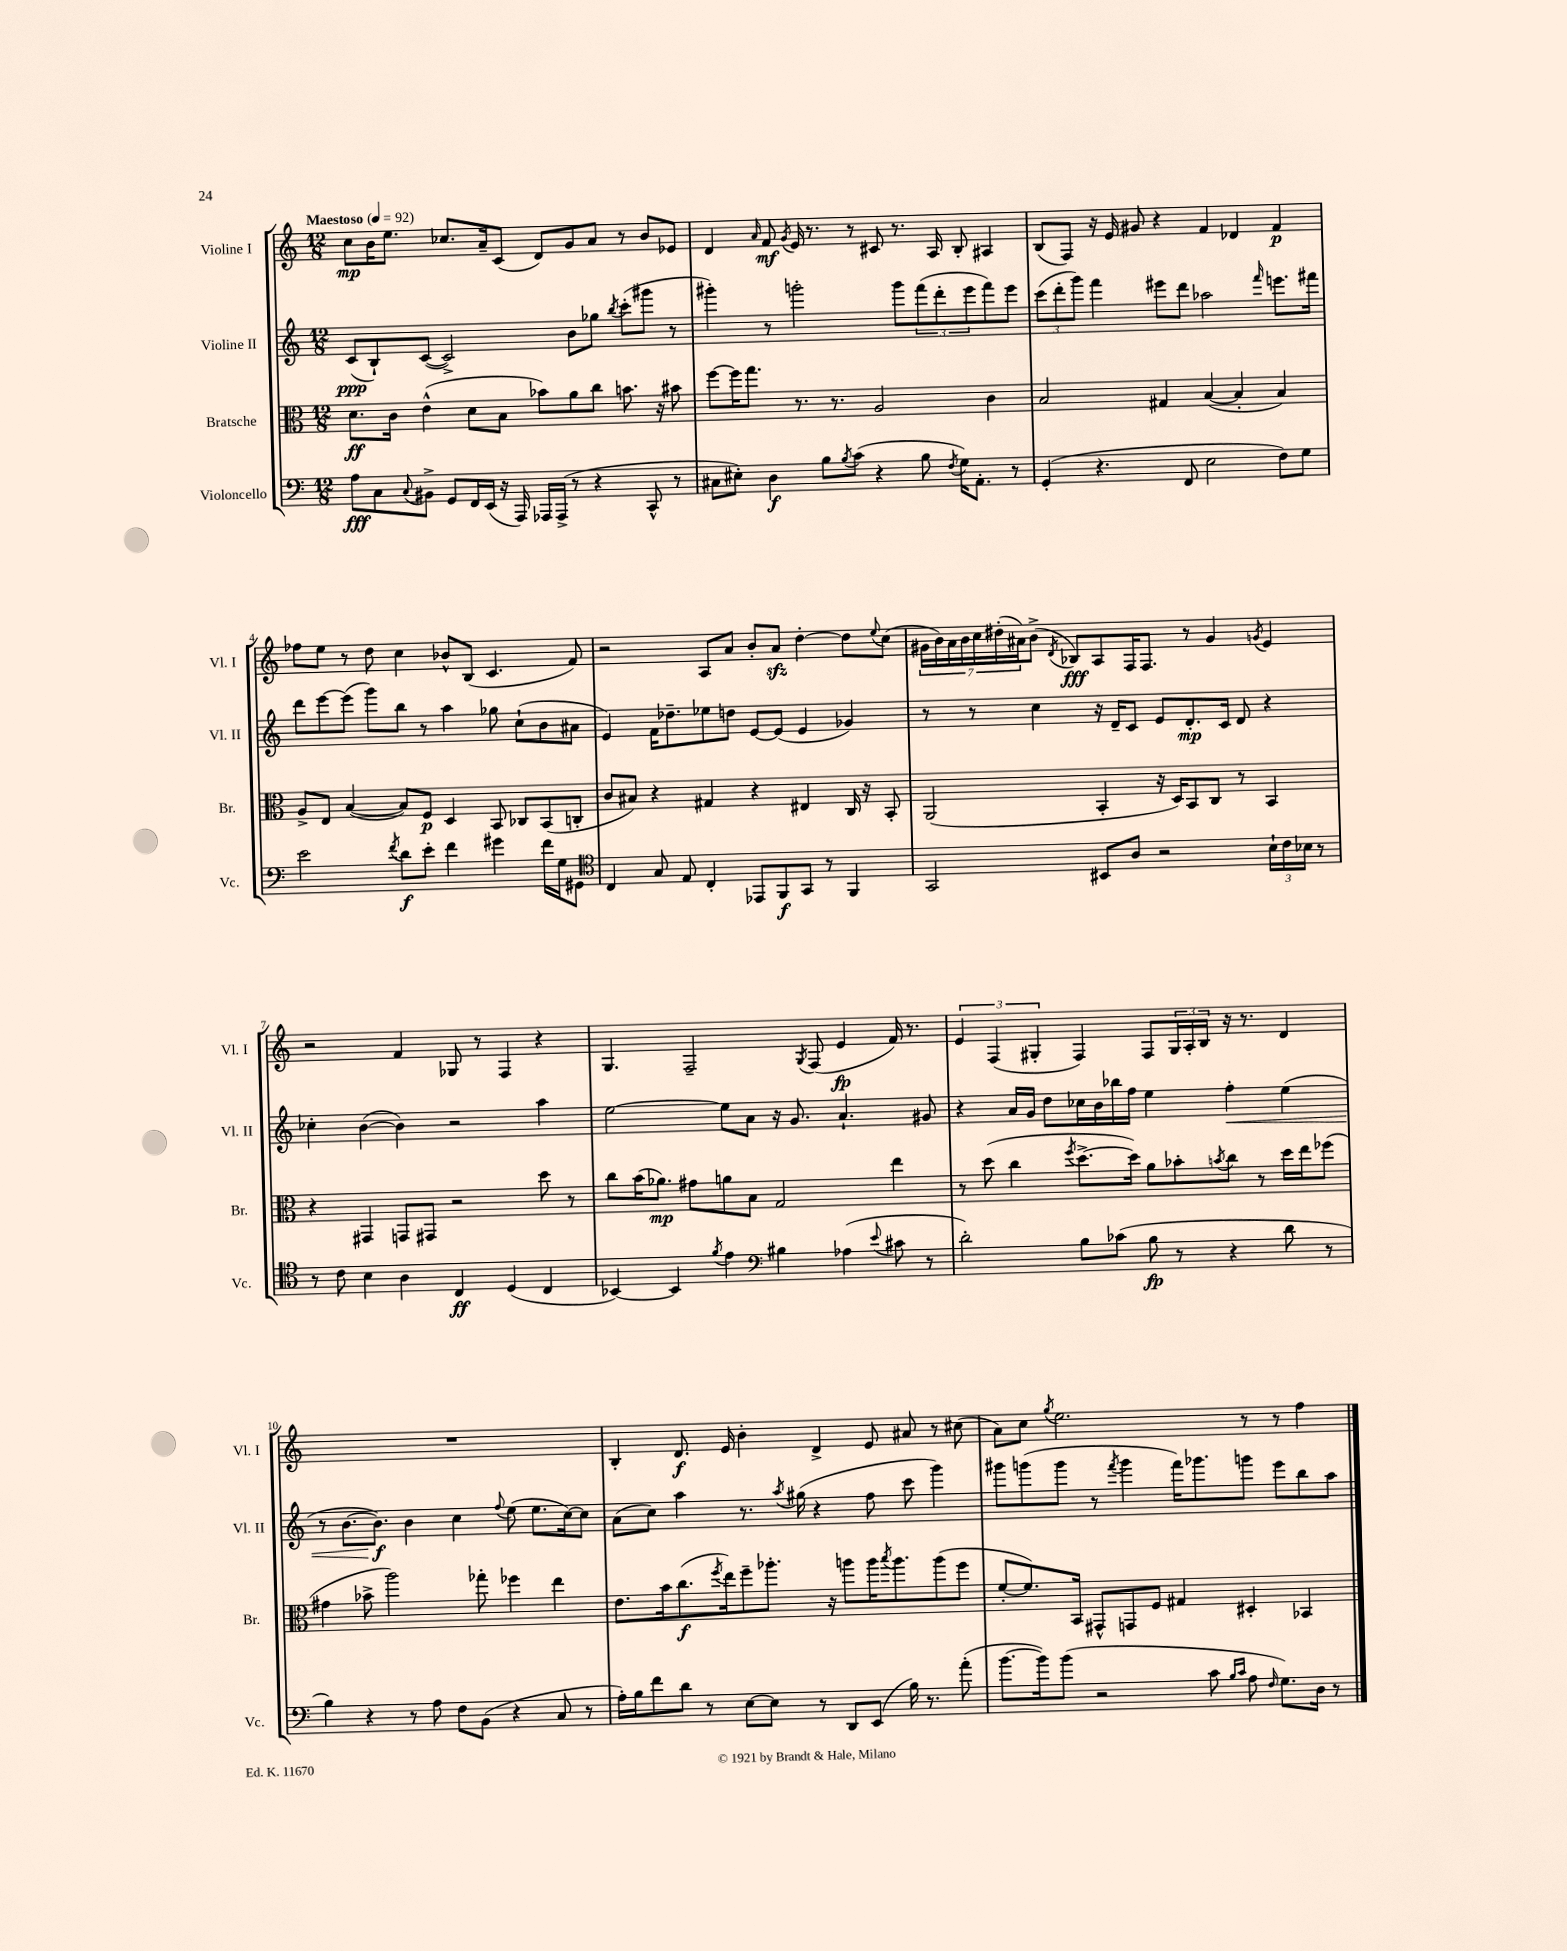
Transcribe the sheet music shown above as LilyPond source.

<<
\new StaffGroup <<
\new Staff = "s0" \with { instrumentName = "Violine I" shortInstrumentName = "Vl. I" } {
    \clef treble \key c \major \numericTimeSignature \time 12/8 \tempo "Maestoso" 4 = 92
    c''8\mp b'16 e''8. ces''8. a'16-- c'8( d'8) g'8 a'8 r8 b'8 ees'8 |
    d'4 \grace { a'16 } f'8\mf \acciaccatura { g'8 } e'16 r8. r8 cis'8 r8. a16 b8-. ais4 |
    b8( f8) r16 e'16 gis'8 r4 f'4 des'4 f'4\p |
    fes''8 e''8 r8 d''8 c''4 bes'8-^ b8( c'4. f'8) |
    r2 a8 a'8 b'8-. a'8\sfz d''4~-. d''8 \appoggiatura { e''8 } c''8( |
    \tuplet 7/4 { gis'16 b'16) a'16 b'16 c''16 dis''16-.( ais'16) } b'8->( \acciaccatura { d'8 } bes8\fff) a8 f16 f8. r8 gis'4 \acciaccatura { g'8 } e'4 |
    r2 f'4 ges8 r8 f4 r4 |
    g4. f2-- \acciaccatura { g8 } f8( e'4\fp f'16) r8. |
    \tuplet 3/2 { e'4 f4( gis4-. } f4) f8 \tuplet 3/2 { gis16 a16-. b16 } r16 r8. d'4 |
    R1. |
    b4-. d'8.\f e'16 b'4-. d'4-> e'8 ais'8 r8 cis''8( |
    a'8) c''8 \acciaccatura { g''8 } e''2. r8 r8 f''4 \bar "|." |
}
\new Staff = "s1" \with { instrumentName = "Violine II" shortInstrumentName = "Vl. II" } {
    \clef treble \key c \major \numericTimeSignature \time 12/8
    c'8\ppp( b8-!) c'8~( c'2->) b'8 ges''8 \acciaccatura { b''8 } c'''8-.( gis'''8 r8 |
    gis'''4-.) r8 g'''2-. g'''8 \tuplet 3/2 { f'''8( d'''8-. e'''8 } f'''8) e'''8 |
    \tuplet 3/2 { c'''8( d'''8-. g'''8) } f'''4 eis'''8 d'''8 aes''2 \grace { f'''16 } e'''8. fis'''16 |
    d'''8 e'''8~ e'''8( g'''8) b''8 r8 a''4 ges''8 c''8-!( b'8 ais'8 |
    e'4) f'16 des''8.-- ees''8 d''8 e'8~ e'8( e'4 ges'4) |
    r8 r8 c''4 r16 d'16-- c'8 e'8 d'8.-.\mp c'16 d'8 r4 |
    ces''4-. b'4~( b'4) r2 a''4 |
    e''2~ e''8 a'8 r16 g'8. a'4.-! gis'8 |
    r4 a'16 g'16 d''8 ces''16 b'16 bes''16 f''16 e''4 f''4-.\< e''4( |
    r8 b'8.~ b'8.\f\!) b'4 c''4 \appoggiatura { f''8 } e''8( e''8. c''16~) c''8 |
    a'8( c''8) a''4 r8. \acciaccatura { a''8 } gis''16( r4 f''8 c'''8 g'''4) |
    gis'''8 g'''8( g'''8 r8 \acciaccatura { f'''8 } g'''4 f'''16) ges'''8. g'''8 e'''8 b''8 a''8 \bar "|." |
}
\new Staff = "s2" \with { instrumentName = "Bratsche" shortInstrumentName = "Br." } {
    \clef alto \key c \major \numericTimeSignature \time 12/8
    d'8.\ff c'16 e'4-^( d'8 b8 bes'8) a'8 c''8 b'8. r16 bis'8 |
    f''8~ f''16 g''8. r8. r8. a2 c'4 |
    b2 gis4 b4~( b4-. b4) |
    a8-> e8 b4~( b8) f8\p d4 b,8 ces8 b,8( c8-. |
    c'8 bis8) r4 gis4 r4 eis4 c16 r16 b,8-. |
    a,2( b,4-. r16 d16) b,8 c8 r8 b,4 |
    r4 gis,4 g,8 gis,8 r2 d''8 r8 |
    c''8 b'16( aes'8.\mp) gis'8 a'8 b8 g2 e''4 |
    r8 d''8( c''4 \acciaccatura { f''8 } d''8.~-> d''16) a'8 bes'8-. \acciaccatura { b'8 } c''8 r8 d''16 e''16 fes''8( |
    gis'4 bes'8-> a''2) ges''8-. fes''4 e''4 |
    e'8. b'16 c''8.\f( \acciaccatura { f''8 } e''16) f''8-- aes''8.-. r16 a''8 a''16 \acciaccatura { b''8 } a''8. a''8( f''8 |
    f'8~-. f'8.) b,16 gis,8-^ g,8 f8 gis4 dis4-. bes,4 \bar "|." |
}
\new Staff = "s3" \with { instrumentName = "Violoncello" shortInstrumentName = "Vc." } {
    \clef bass \key c \major \numericTimeSignature \time 12/8
    a8\fff c8 \appoggiatura { c8 } bis,8-> g,8 f,16 e,16( r16 a,,16) aes,,16 aes,,16->( r8 r4 c,8-^ r8 |
    cis8 eis8-.) d4\f b8 \acciaccatura { b8 } c'8( r4 b8 \acciaccatura { f8 } g16) a,8.-. r8 |
    g,4-.( r4. f,8 e2 f8) g8 |
    e'2 \acciaccatura { f'8 } d'8\f e'8-. f'4 gis'4 f'16 g16 gis,8 |
    \clef tenor c4 g8 e8 c4-. ees,8 f,8\f g,8 r8 f,4 |
    g,2 bis,8 a8 r2 \tuplet 3/2 { b16-! c'16 bes16 } r8 |
    r8 c'8 b4 a4 c4\ff d4( c4 |
    bes,4~) bes,4 \acciaccatura { f'8 } e'4 \clef bass bis4 aes4( \appoggiatura { e'8 } cis'8 r8 |
    d'2-.) b8 ces'8( b8\fp r8 r4 d'8 r8 |
    b4) r4 r8 a8 f8 b,8( r4 c8 r8 |
    a16-.) b16 f'8 d'8 r8 e8~ e8 r8 d,8 e,8( b16) r8. a'8-.( |
    b'8.~ b'16) b'8( r2 c'8 \grace { b16 c'16 } a8 \grace { f16 } g8.) d16 r8 \bar "|." |
}
>>
>>
